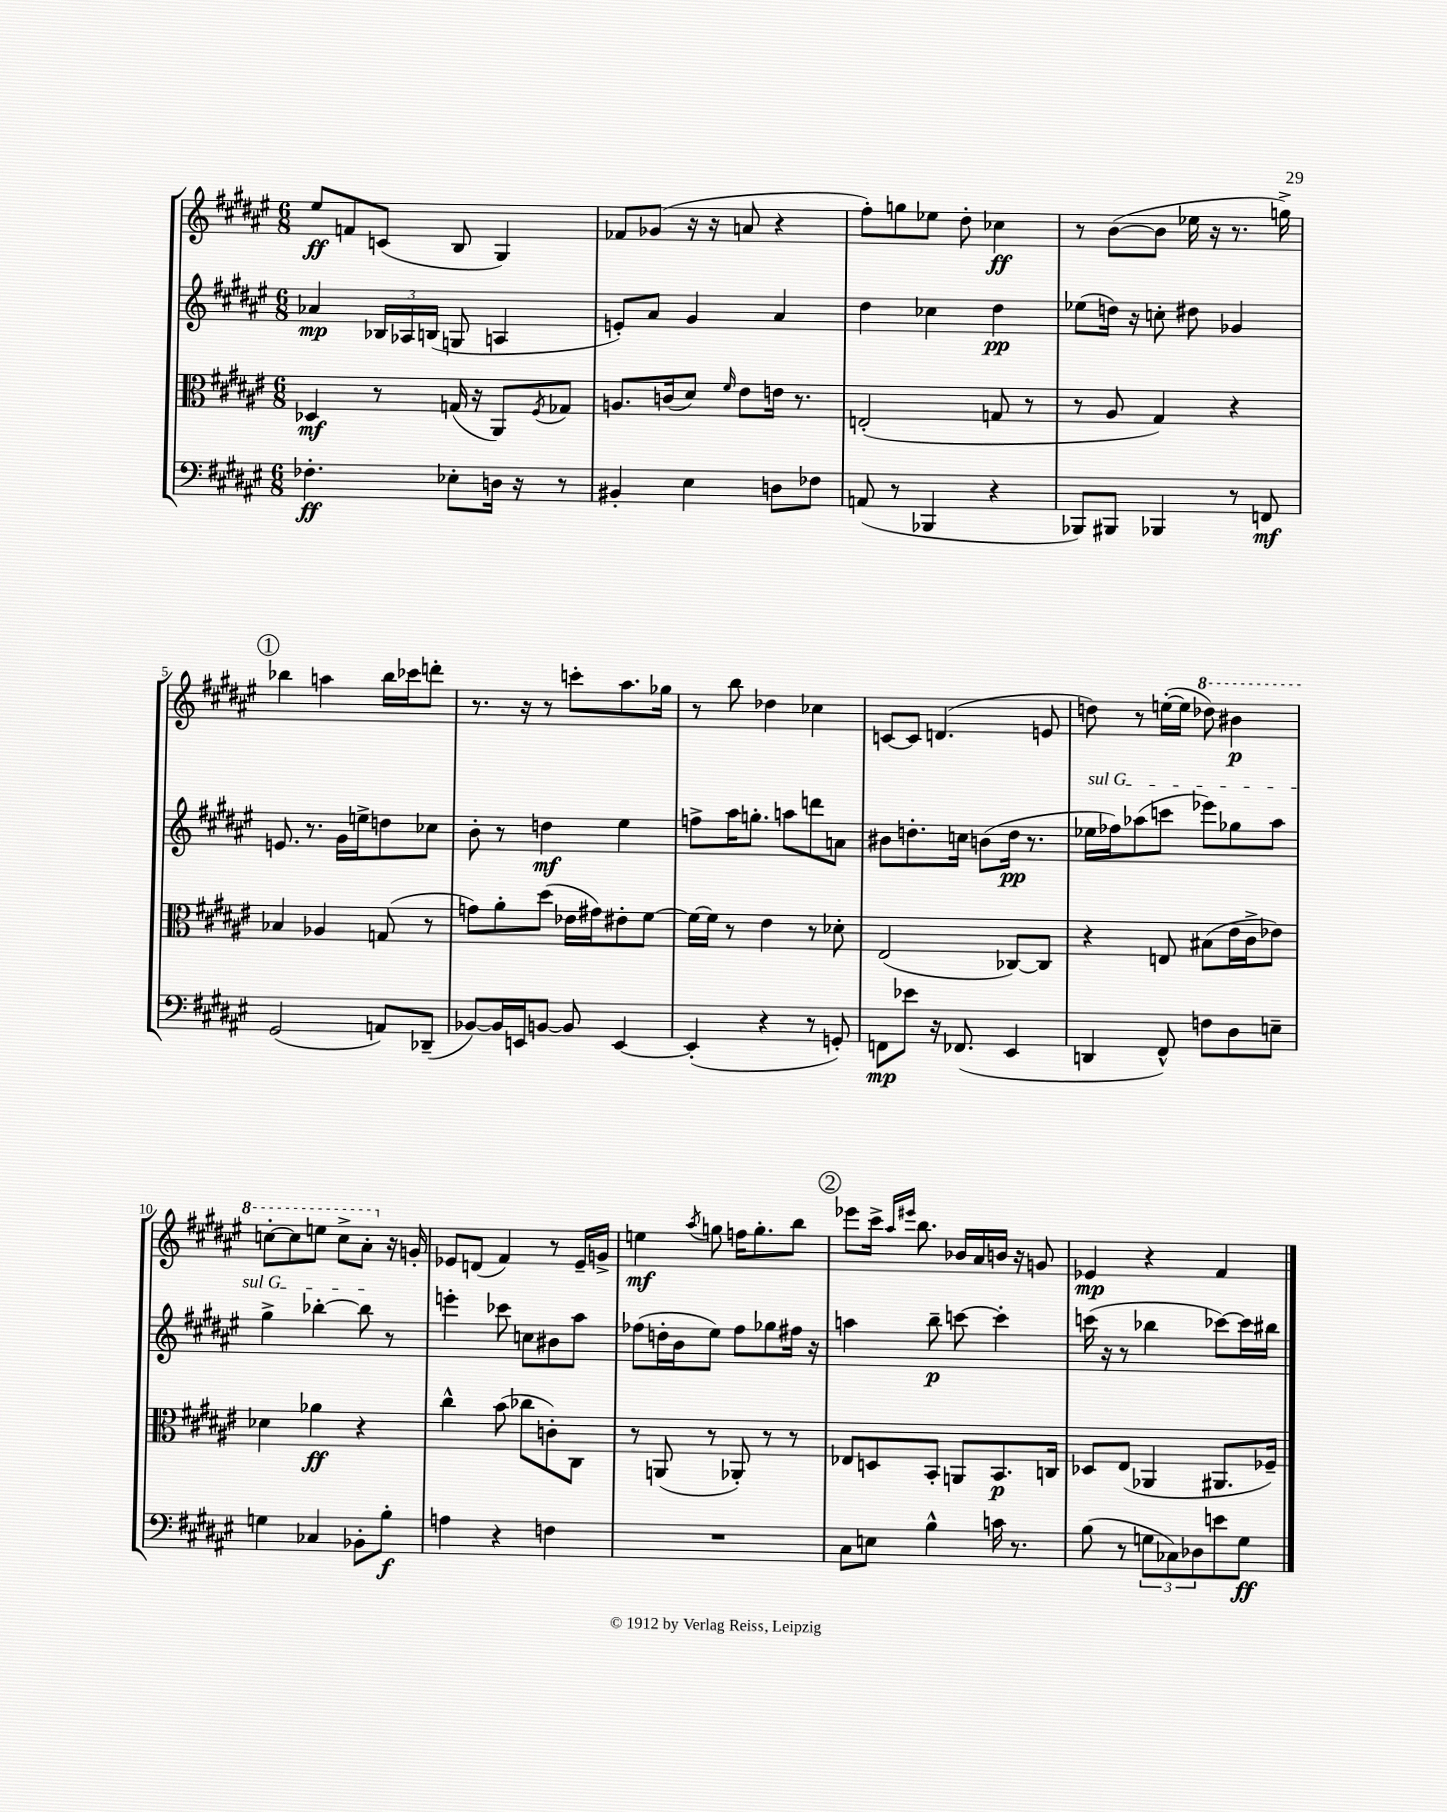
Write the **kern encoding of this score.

**kern	**kern	**kern	**kern
*staff4	*staff3	*staff2	*staff1
*clefF4	*clefC3	*clefG2	*clefG2
*k[f#c#g#d#a#e#]	*k[f#c#g#d#a#e#]	*k[f#c#g#d#a#e#]	*k[f#c#g#d#a#e#]
*M6/8	*M6/8	*M6/8	*M6/8
4.F-'	4D-	4a-	8ee#
.	.	.	8f
.	8r	24B-	(8c
.	.	24A-	.
.	.	(24B	.
8E-'	(16G	8G	8B
.	16r	.	.
16D	8AA#)	4A	4G#)
16r	.	.	.
.	8qF#	.	.
8r	8G-	.	.
=	=	=	=
4BB#'	8.A	8e')	8f-
.	.	8a#	(8g-
.	(16c	.	.
4E#	8d#)	4g#	16r
.	.	.	16r
.	16qqf#	.	.
.	8e#	.	8a
8D	16e	4a#	4r
.	8.r	.	.
8F-	.	.	.
=	=	=	=
(8AA	(2E'	4dd#	8ff#')
8r	.	.	8gg
4BBB-	.	4cc-	8ee-
.	.	.	8dd#'
4r	8G	4dd#	4cc-
.	8r	.	.
=	=	=	=
8BBB-)	8r	(8ee-	8r
8BBB#	8A#	16dd)	([8b
.	.	16r	.
4BBB-	4G#)	8cc'	8b]
.	.	8dd#	16ee-
.	.	.	16r
8r	4r	4g-	8.r
8FF	.	.	.
.	.	.	16gg^)
=	=	=	=
(2GG#	4B-	8.e	4bb-
.	.	8.r	.
.	4A-	.	4aa
.	.	16g#	.
.	.	16ee^	.
8AA)	(8G	8dd	16bb-
.	.	.	16ccc-
(8DD-~	8r	8cc-	8ddd'
=	=	=	=
[8BB-)	8g)	8b'	8.r
16BB-]	8a#'	8r	.
16EE	.	.	16r
[8BB	(8dd#	4dd	8r
8BB]	16e-	.	8ccc'
.	16g#)	.	.
[4EE	8e#'	4ee#	8.aa#
.	[8f#	.	.
.	.	.	16gg-
=	=	=	=
(4EE']	16f#_	8ff^	8r
.	16f#]	.	.
.	8r	16aa#	8bb
.	.	8.gg'	.
4r	4e#	.	4dd-
.	.	8aa	.
8r	8r	8ddd	4cc-
8GG')	8d-'	8a	.
=	=	=	=
8FF	(2E#	8b#	[8c
8e-	.	8.dd'	8c]
16r	.	.	(4.d
(8.FF-	.	16cc	.
.	.	(8b	.
4EE#	[8C-)	16dd	.
.	.	8.r	.
.	8C-]	.	8e
=	=	=	=
4DD	4r	16ee-	8dd)
.	.	16ff-)	.
.	.	(8aa-	8r
8FF#^^)	8E	8ccc	([16ee'
.	.	.	16ee]
8F	(8B#	8eee-)	8ddd-)
8D#	16e#	8gg-	4bb#
.	16c#^	.	.
8E~	8e-)	8aa-	.
=	=	=	=
4G	4d-	4gg#^	[8ccc'
.	.	.	8ccc]
4C-	4a-	[4bb-'	8eee
.	.	.	8ccc^
8BB-'	4r	8bb-]	8aa#'
8B'	.	8r	16r
.	.	.	16g'
=	=	=	=
4A	4cc#^^	4eee'	8e-
.	.	.	(8d
4r	(8b	8ccc-	4f#)
.	8cc-	8cc	.
4F	8c')	8b#	8r
.	8C#	8aa#	16e-~
.	.	.	16g^
=	=	=	=
2.r	8r	(8ff-	4ee
.	(8AA	16dd'	.
.	.	16b	.
.	.	.	8qaa#
.	8r	8ee#)	8gg
.	8AA-')	8ff-	16ff
.	.	.	8.gg'
.	8r	8gg-	.
.	8r	16ff#	8bb
.	.	16r	.
=	=	=	=
8C#	8E-	4aa	8eee-
8E	8D	.	16ccc#^
.	.	.	16qqaa#
.	.	.	16qqeee#
.	.	.	8.bb
4B^^	8BB'	8bb~	.
.	8AA	[8ccc	16b-
.	.	.	16a#
16c	8.BB	4ccc']	16b
8.r	.	.	16r
.	.	.	8g
.	16C	.	.
=	=	=	=
(8B	8D-	(16ccc	4e-
.	.	16r	.
8r	(8E#	8r	.
12G	4AA-	4bb-	4r
12C-)	.	.	.
12D-	.	.	.
8e	8.AA#	[8ccc-)	4f#
8G	.	16ccc-]	.
.	16F-~)	16bb#	.
==	==	==	==
*-	*-	*-	*-
